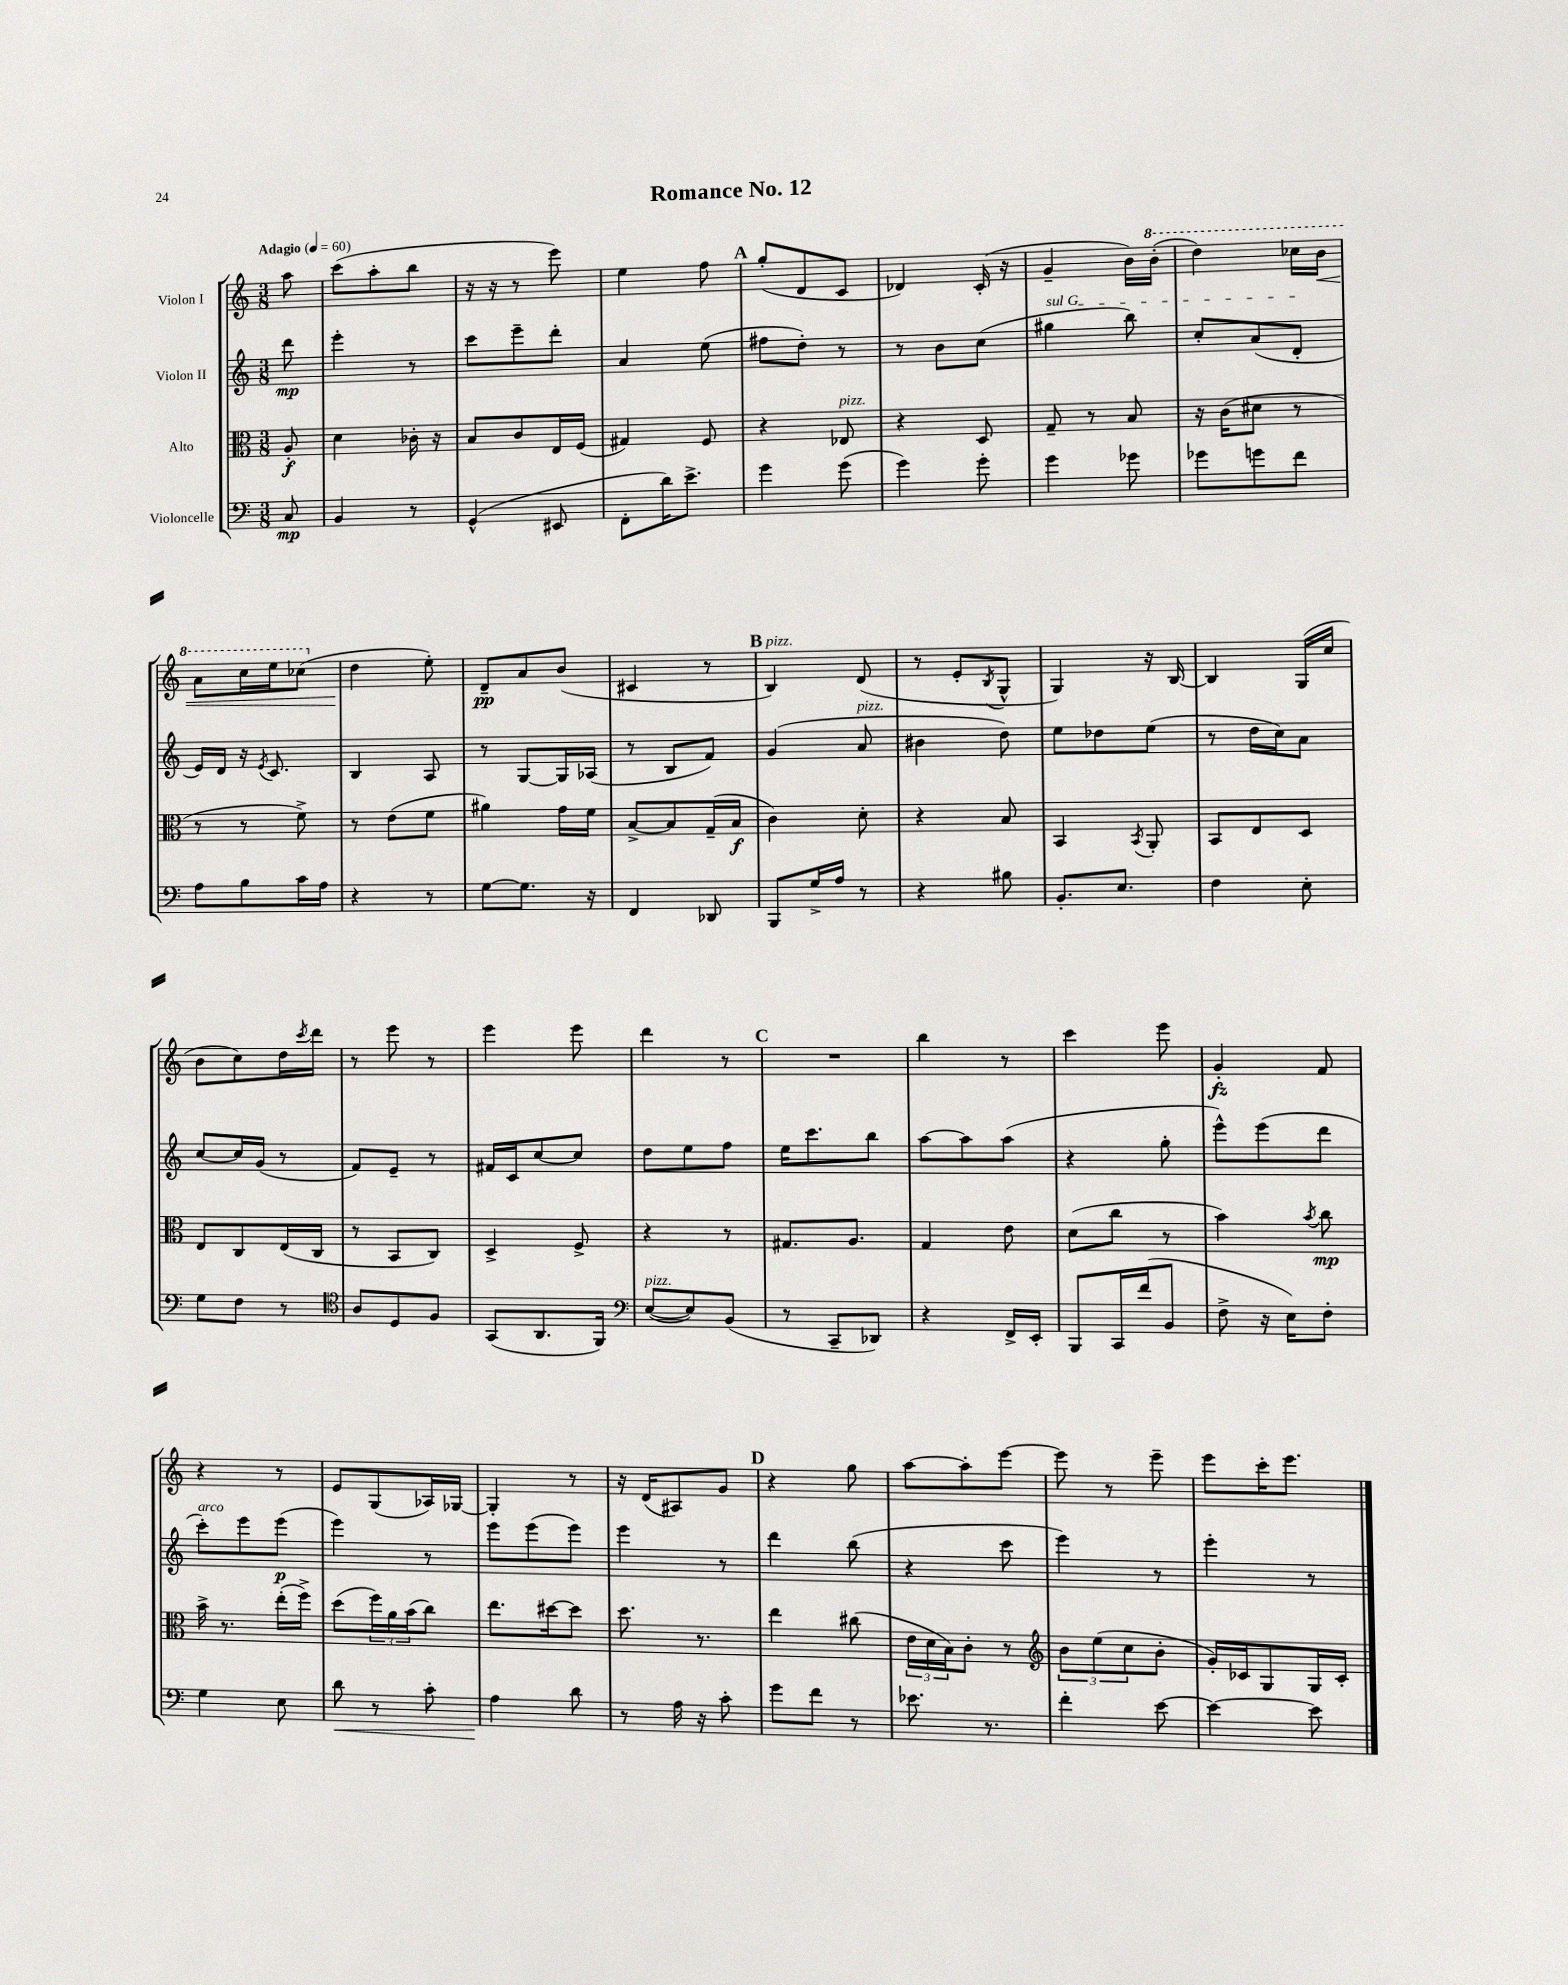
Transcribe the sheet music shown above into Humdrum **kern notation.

**kern	**kern	**kern	**kern
*staff4	*staff3	*staff2	*staff1
*clefF4	*clefC3	*clefG2	*clefG2
*k[]	*k[]	*k[]	*k[]
*M3/8	*M3/8	*M3/8	*M3/8
*MM60	*MM60	*MM60	*MM60
8C	8A'	8ddd	8aa
=	=	=	=
4BB	4d	4eee'	(8ccc
.	.	.	8aa'
8r	16c-'	8r	8bb
.	16r	.	.
=	=	=	=
(4GG^^	8B	8ccc	16r
.	.	.	16r
.	8c	8eee~	8r
8EE#	16E	8ddd'	8eee)
.	(16F	.	.
=	=	=	=
8FF'	4G#)	4a	4ee
16d)	.	.	.
8.e^	.	.	.
.	8F	(8ee	8ff
=	=	=	=
4g	4r	8ff#	(8gg'
.	.	8dd')	8d
(8g	8E-	8r	8c
=	=	=	=
4g)	4r	8r	4d-)
.	.	8b	.
8g'	8D	(8cc	(16c'
.	.	.	16r
=	=	=	=
4g	8G~	4gg#	4g~
.	8r	.	.
8g-	8B	8bb)	16b)
.	.	.	(16bb'
=	=	=	=
8g-	16r	8cc'	4ddd)
.	(16c	.	.
8g	8d#	(8a	.
8f	8r	8d'	16ccc-
.	.	.	16bb
=	=	=	=
8A	8r	16e)	8aa
.	.	16d	.
8B	8r	16r	16ccc
.	.	8qe	.
.	.	8.c	16eee
16c	8f^)	.	(8ccc-
16A	.	.	.
=	=	=	=
4r	8r	4B	4dd
.	(8e	.	.
8r	8f	8A	8ee')
=	=	=	=
[8G	4a#)	8r	8d~
8.G]	.	[8G	8a
.	16g	16G]	(8b
16r	16f	(16A-	.
=	=	=	=
4FF	[8B^	8r	4c#
.	8B]	8B	.
8DD-	(16G~	8f)	8r
.	16B	.	.
=	=	=	=
8BBB	4c)	(4g	4B)
16G^	.	.	.
16A	.	.	.
8r	8d'	8a	(8d
=	=	=	=
4r	4r	4b#	8r
.	.	.	8e'
.	.	.	8qB
8B#	8B	8dd)	8G^^
=	=	=	=
8.BB'	4BB	8ee	4G)
.	.	8dd-	.
8.E	.	.	.
.	8qBB	.	.
.	8AA'	(8ee	16r
.	.	.	[16B
=	=	=	=
4F	8BB	8r	4B]
.	8E	16dd	.
.	.	16cc)	.
8E'	8D	8a	(16G
.	.	.	16cc
=	=	=	=
8G	8E	[8cc	8b
8F	8C	16cc]	8cc)
.	.	(16g	.
8r	(16E	8r	16dd
.	.	.	8qccc
.	16C	.	16ddd
=	=	=	=
*clefC4	*	*	*
8A	8r	8f)	8r
8D	8BB	8e~	8eee
8F	8C)	8r	8r
=	=	=	=
(8GG	4D^	16f#	4eee
.	.	16c	.
8.AA	.	[8cc	.
.	8F^	8cc]	8eee
16FF)	.	.	.
=	=	=	=
*clefF4	*	*	*
([8E	4r	8dd	4ddd
8E])	.	8ee	.
(8BB	8r	8ff	8r
=	=	=	=
8r	8.G#	16ee	4.r
.	.	8.ccc	.
8CC~	.	.	.
.	8.A	.	.
8DD-)	.	8bb	.
=	=	=	=
4r	4G	[8aa	4bb
.	.	8aa]	.
16FF^	8e	(8aa	8r
16EE'	.	.	.
=	=	=	=
8BBB	(8d	4r	4ccc
16CC	8cc	.	.
(16f	.	.	.
8BB	8r	8gg'	8eee
=	=	=	=
8F^	4b)	8eee^^)	4g'
16r	.	(8eee	.
16E)	.	.	.
.	8qb	.	.
8F'	8cc	8ddd	8f
=	=	=	=
4G	16b^	8ccc')	4r
.	8.r	.	.
.	.	8eee	.
8E	(16ee'	(8eee	8r
.	16ff^)	.	.
=	=	=	=
8d	(8dd	4eee)	8e
8r	24ff)	.	(8G
.	24a	.	.
.	(24b	.	.
8c'	8cc)	8r	16A-)
.	.	.	[16G-
=	=	=	=
4A	8.ee	8eee	4G-']
.	.	(8eee	.
.	[16dd#	.	.
8d	8dd#]	8eee)	8r
=	=	=	=
8r	8.dd	4eee	16r
.	.	.	(16d
16A	.	.	8A#)
16r	8.r	.	.
8c'	.	8r	8g
=	=	=	=
8g	4ee	4ddd	4r
8f	.	.	.
8r	(8cc#	(8bb	8gg
=	=	=	=
8.e-	24e	4r	[8aa
.	24d	.	.
.	24B)	.	.
.	8c'	.	8aa']
8.r	.	.	.
.	8r	8ccc	[8eee
=	=	=	=
*	*clefG2	*	*
4f'	12b	4eee)	8eee]
.	(12ee	.	.
.	.	.	8r
.	12cc	.	.
[8e	8b'	8r	8eee~
=	=	=	=
4e_	16g')	4eee'	8eee
.	16c-	.	.
.	8G	.	16ccc'
.	.	.	8.eee
8e]	16G	8r	.
.	16c-'	.	.
==	==	==	==
*-	*-	*-	*-
